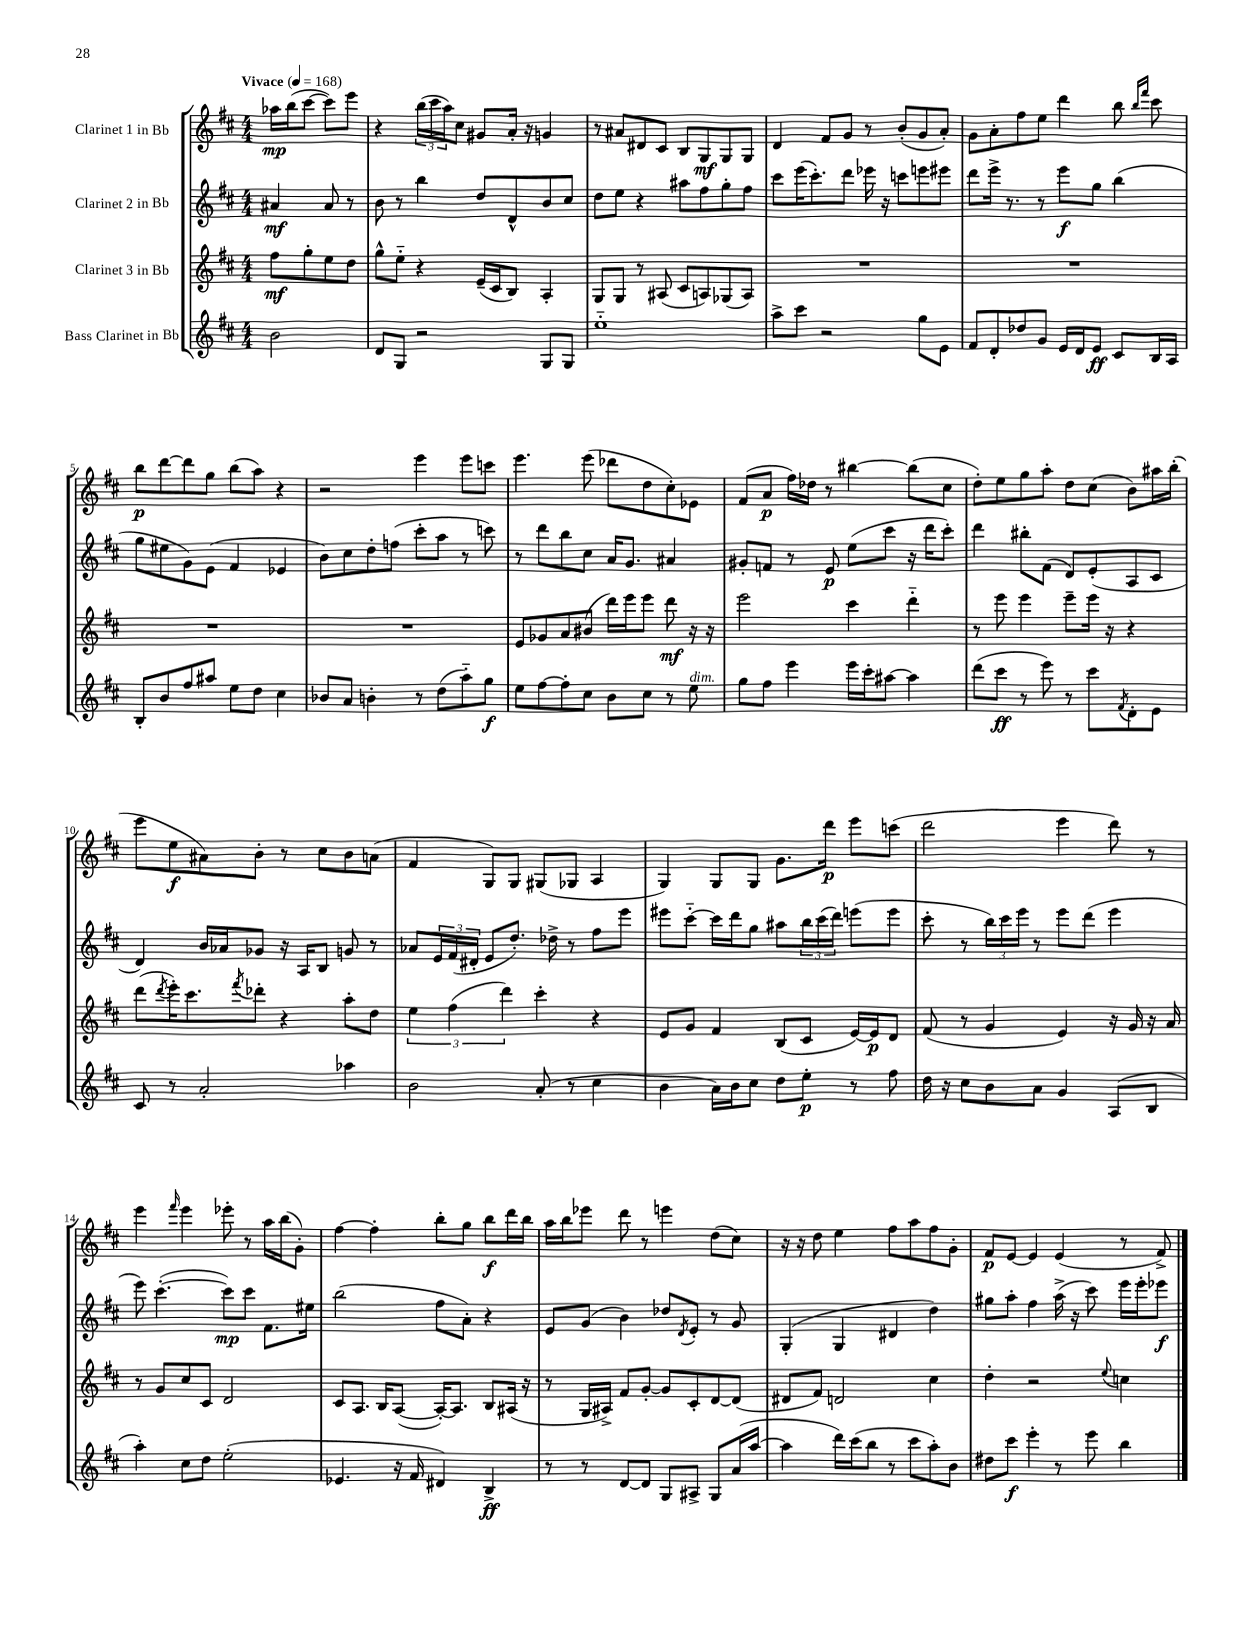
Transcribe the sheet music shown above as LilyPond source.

<<
\new StaffGroup <<
\new Staff = "s0" \with { instrumentName = "Clarinet 1 in Bb" } {
    \clef treble \key d \major \numericTimeSignature \time 4/4 \partial 2 \tempo "Vivace" 4 = 168
    aes''16\mp b''16( cis'''8~ cis'''8) e'''8 |
    r4 \tuplet 3/2 { b''16( cis'''16 a''16) } cis''8 gis'8 a'16-. r16 g'4 |
    r8 ais'8 dis'8 cis'8 b8 g8\mf g8 g8 |
    d'4 fis'8 g'8 r8 b'8-.( g'8 a'8-.) |
    g'8 a'8-. fis''8 e''8 d'''4 b''8 \grace { b''16 fis'''16 } cis'''8 |
    b''8\p d'''8~ d'''8 g''8 b''8( a''8) r4 |
    r2 e'''4 e'''8 c'''8 |
    e'''4. e'''8( des'''8 d''8 cis''8-.) ees'8 |
    fis'8( a'8\p fis''16) des''16 r8 bis''4~ bis''8( cis''8 |
    d''8-.) e''8 g''8 a''8-. d''8 cis''8( b'8) ais''16 b''16-.( |
    e'''8 e''8\f ais'8) b'8-. r8 cis''8 b'8 a'8( |
    fis'4 g8) g8 gis8( ges8 a4 |
    g4) g8 g8 g'8. d'''16\p e'''8 c'''8( |
    d'''2 e'''4 d'''8) r8 |
    e'''4 \grace { fis'''16 } e'''4 ees'''8-. r8 a''16 b''16( g'8-.) |
    fis''4~ fis''4-. b''8-. g''8 b''8\f d'''16 b''16 |
    a''16 b''16 ees'''8 d'''8 r8 e'''4 d''8( cis''8) |
    r16 r16 d''8 e''4 fis''8 a''8 fis''8 g'8-. |
    fis'8\p e'8~ e'4 e'4( r8 fis'8->) \bar "|." |
}
\new Staff = "s1" \with { instrumentName = "Clarinet 2 in Bb" } {
    \clef treble \key d \major \numericTimeSignature \time 4/4 \partial 2
    ais'4\mf ais'8 r8 |
    b'8 r8 b''4 d''8 d'8-^ b'8 cis''8 |
    d''8 e''8 r4 ais''8 fis''8 g''8-. fis''8 |
    cis'''8 e'''16( cis'''8.-.) d'''8 ees'''16 r16 c'''8 e'''8 eis'''8 |
    d'''8 e'''16-> r8. r8 e'''8\f g''8 b''4( |
    g''8 eis''8 g'8) e'8( fis'4 ees'4 |
    b'8) cis''8 d''8-. f''8( cis'''8-. a''8 r8 c'''8) |
    r8 d'''8 b''8 cis''8 a'16 g'8. ais'4 |
    gis'8-. f'8 r8 e'8\p e''8( cis'''8 r16 d'''16 cis'''8-.) |
    d'''4 bis''8-. fis'8( d'8) e'8-.( a8 cis'8 |
    d'4) b'16 aes'16 ges'8 r16 a16 b8 g'8 r8 |
    aes'8 \tuplet 3/2 { e'16 fis'16( dis'16-. } e'8 d''8.-.) des''16-> r8 fis''8 e'''8 |
    eis'''8 cis'''8~-_ cis'''16 d'''16 g''8 ais''8 \tuplet 3/2 { b''16 cis'''16( d'''16) } e'''8( e'''8 |
    cis'''8-. r8 \tuplet 3/2 { b''16) cis'''16 e'''16 } r8 e'''8 d'''8( e'''4 |
    e'''8) cis'''4.~-.( cis'''8\mp) cis'''8 fis'8. eis''16 |
    b''2( fis''8 a'8-.) r4 |
    e'8 g'8( b'4) des''8 \acciaccatura { d'8 } e'8-. r8 g'8 |
    g4-.( g4 dis'4 d''4) |
    gis''8 a''8-. fis''4 a''16->( r16 cis'''8) e'''16 e'''16-. ees'''8\f \bar "|." |
}
\new Staff = "s2" \with { instrumentName = "Clarinet 3 in Bb" } {
    \clef treble \key d \major \numericTimeSignature \time 4/4 \partial 2
    fis''8\mf g''8-. e''8 d''8 |
    g''8-^ e''8-_ r4 e'16--( cis'16 b8) a4-. |
    g8 g8 r8 ais8( cis'8 a8) ges8( a8) |
    R1 |
    R1 |
    R1 |
    R1 |
    e'8 ges'8 a'8 bis'8( d'''16) e'''16 e'''8 d'''8\mf r16 r16 |
    e'''2 cis'''4 d'''4-_ |
    r8 e'''8 e'''4 e'''8-- e'''16 r16 r4 |
    d'''8( \acciaccatura { d'''8 } e'''16-.) cis'''8. \acciaccatura { fis'''8 } des'''8-. r4 a''8-. d''8 |
    \tuplet 3/2 { e''4 fis''4( d'''4) } cis'''4-. r4 |
    e'8 g'8 fis'4 b8( cis'8 e'16~) e'16\p d'8 |
    fis'8( r8 g'4 e'4) r16 g'16 r16 a'16 |
    r8 g'8 cis''8 cis'8 d'2 |
    cis'8 a8. b16 a8~( a16~-.) a8. b8 ais16( r16 |
    r8 g16 ais16->) fis'8 g'8~-. g'8 cis'8-. d'8~ d'8( |
    dis'8 fis'8) d'2 cis''4 |
    d''4-. r2 \appoggiatura { e''8 } c''4 \bar "|." |
}
\new Staff = "s3" \with { instrumentName = "Bass Clarinet in Bb" } {
    \clef treble \key d \major \numericTimeSignature \time 4/4 \partial 2
    b'2 |
    d'8 g8 r2 g8 g8 |
    e''1-_ |
    a''8-> cis'''8 r2 g''8 e'8 |
    fis'8 d'8-. des''8 g'8 e'16 d'16 e'8\ff cis'8 b16 a16 |
    b8-. b'8 fis''8 ais''8 e''8 d''8 cis''4 |
    bes'8 a'8 b'4-. r8 d''8( a''8-_) g''8\f |
    e''8 fis''8~ fis''8-. cis''8 b'8 cis''8 r8 e''8^\markup { \italic "dim." } |
    g''8 fis''8 e'''4 e'''16 cis'''16-. ais''8~ ais''4 |
    d'''8( cis'''8\ff r8 e'''8) r8 cis'''8 \acciaccatura { fis'8 } d'8-. e'8 |
    cis'8 r8 a'2-. aes''4 |
    b'2 a'8-.( r8 cis''4 |
    b'4 a'16) b'16 cis''8 d''8 e''8-.\p r8 fis''8 |
    d''16 r16 cis''8 b'8 a'8 g'4 a8( b8 |
    a''4-.) cis''8 d''8 e''2-.( |
    ees'4. r16 fis'16 dis'4) b4->\ff |
    r8 r8 d'8~ d'8 g8 ais8-> g8 a'16( a''16~ |
    a''4 d'''16) cis'''16( b''8 r8 cis'''8 a''8-.) b'8 |
    dis''8 cis'''8\f e'''4-. r8 e'''8 b''4 \bar "|." |
}
>>
>>
